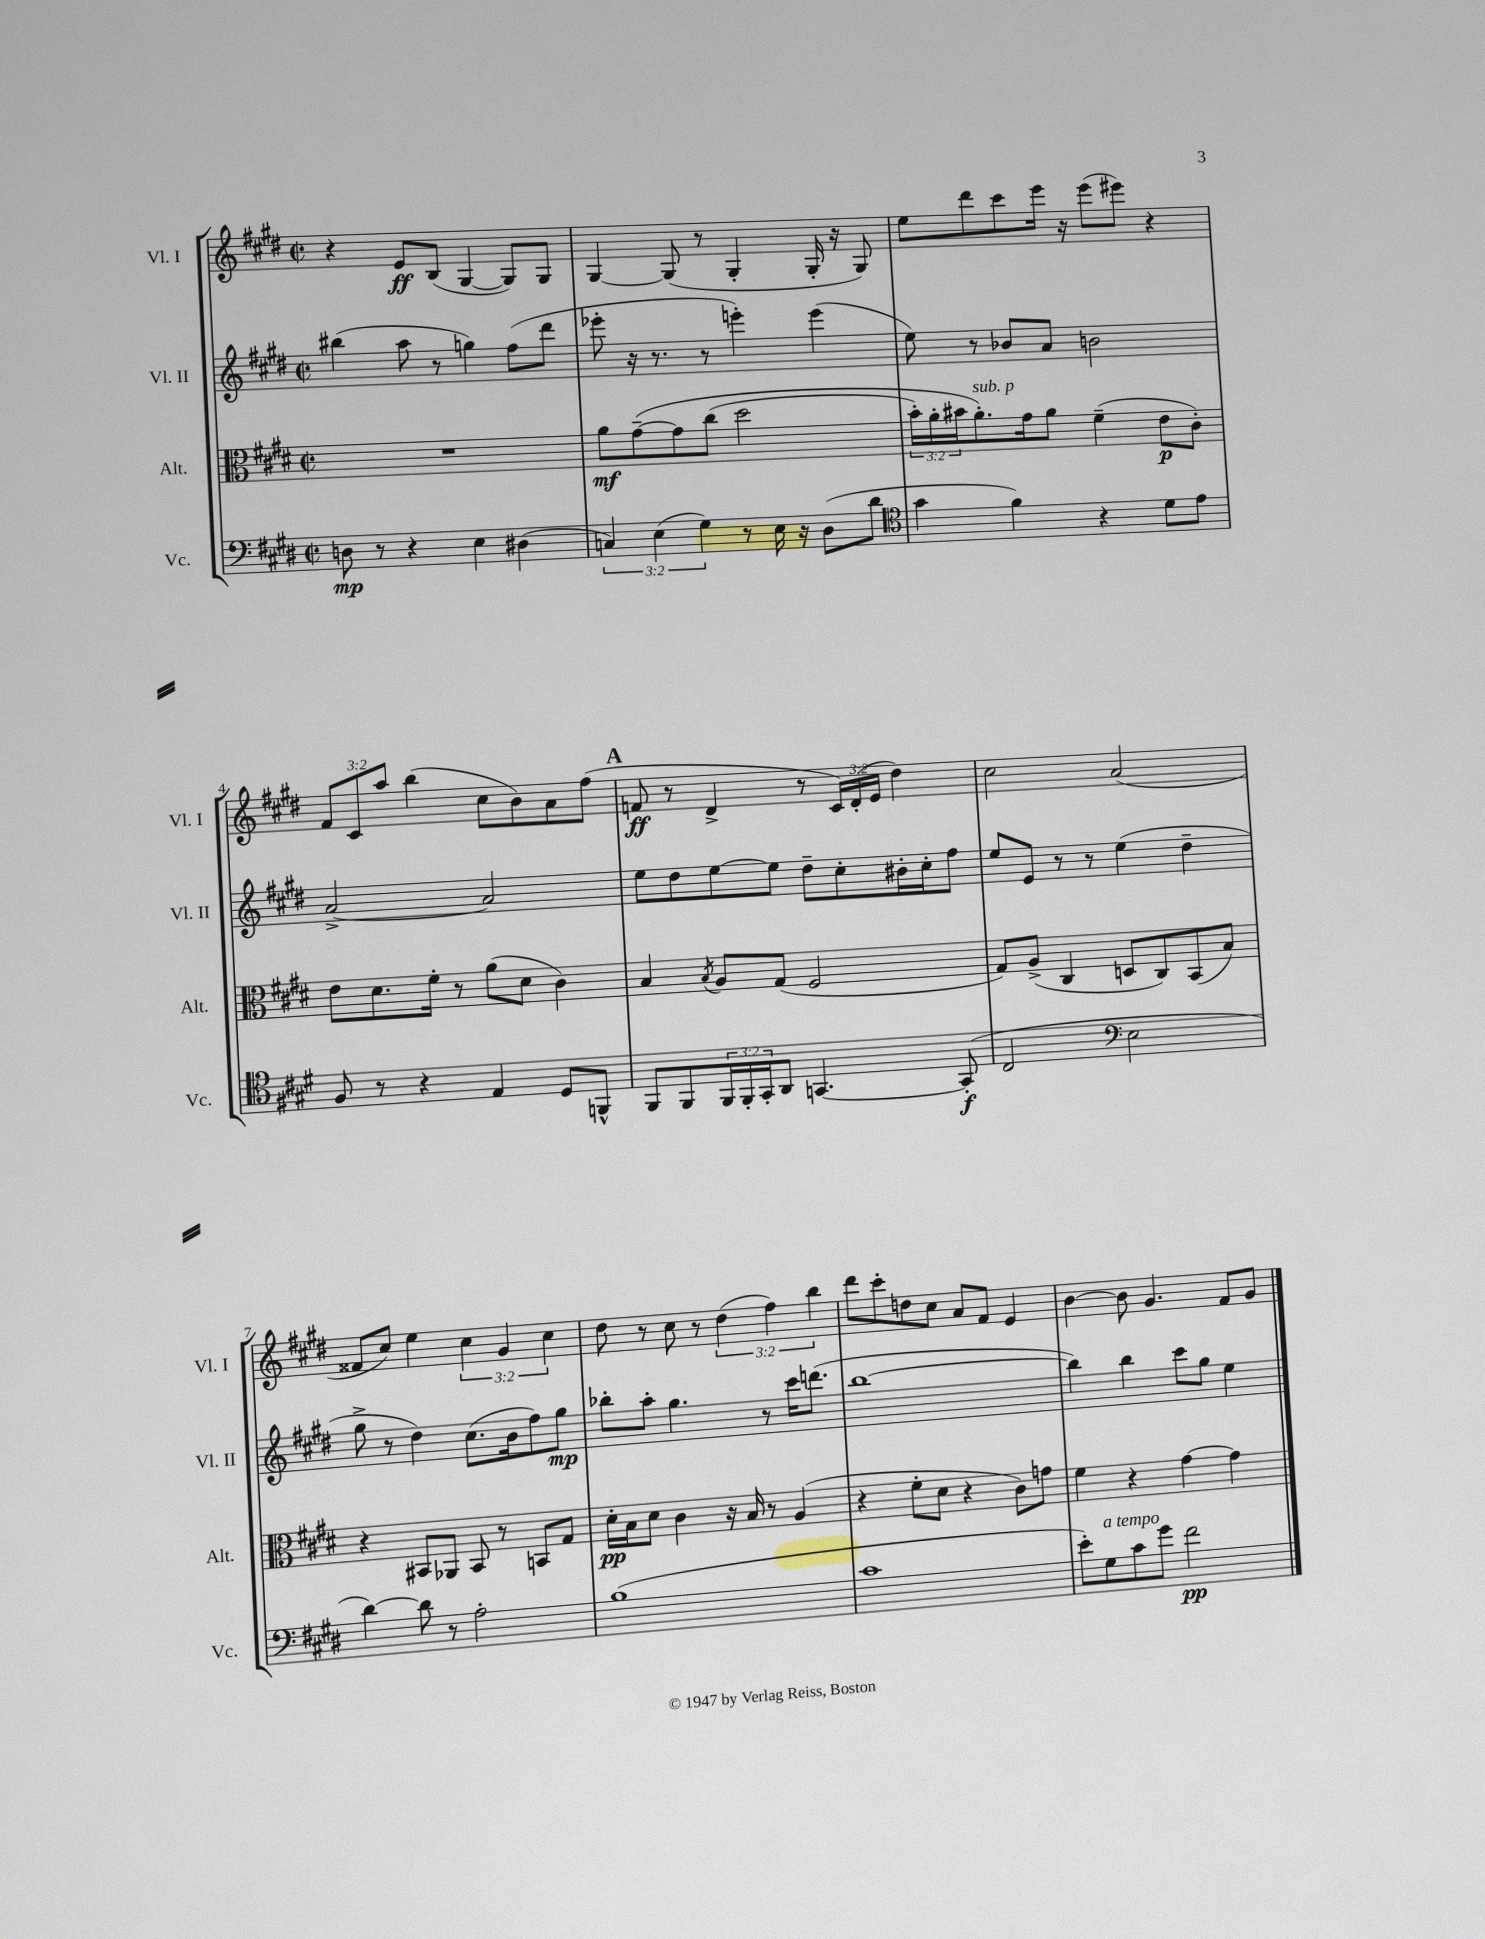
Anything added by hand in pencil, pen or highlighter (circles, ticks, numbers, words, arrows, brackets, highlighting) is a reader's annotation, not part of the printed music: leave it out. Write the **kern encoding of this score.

**kern	**dynam	**kern	**dynam	**kern	**dynam	**kern	**dynam
*part4	*part4	*part3	*part3	*part2	*part2	*part1	*part1
*staff4	*staff4	*staff3	*staff3	*staff2	*staff2	*staff1	*staff1
*I"Vc.	*	*I"Alt.	*	*I"Vl. II	*	*I"Vl. I	*
*I'Vc.	*	*I'Alt.	*	*I'Vl. II	*	*I'Vl. I	*
*clefF4	*	*clefC3	*	*clefG2	*	*clefG2	*
*k[f#c#g#d#]	*	*k[f#c#g#d#]	*	*k[f#c#g#d#]	*	*k[f#c#g#d#]	*
*M2/2	*	*M2/2	*	*M2/2	*	*M2/2	*
*met(c|)	*	*met(c|)	*	*met(c|)	*	*met(c|)	*
=1	=1	=1	=1	=1	=1	=1	=1
8Dn\	mp	1r	.	(4bb#X\	.	4r	.
8r	.	.	.	.	.	.	.
4r	.	.	.	8aa\	.	8e/L	ff
.	.	.	.	8r	.	(8B/J	.
4E\	.	.	.	4ggn\)	.	[4G#/	.
(4D#X\	.	.	.	(8ff#\L	.	8G#/L])	.
.	.	.	.	8ddd#\J	.	8G#/J	.
=2	=2	=2	=2	=2	=2	=2	=2
6Cn/)	.	8a\L	mf	8eee-X'\	.	[4G#/	.
.	.	([8g#~\	.	16r	.	.	.
(6E\	.	.	.	.	.	.	.
.	.	.	.	8.r	.	.	.
.	.	8g#\]	.	.	.	(8G#/]	.
6G#\)	.	.	.	.	.	.	.
.	.	(8cc#\J	.	8r	.	8r	.
8r	.	2dd#\	.	4eeen'\)	.	4G#'/	.
16E\	.	.	.	.	.	.	.
16r	.	.	.	.	.	.	.
(8D#\L	.	.	.	(4eee\	.	16G#'/	.
.	.	.	.	.	.	16r	.
8d#\J	.	.	.	.	.	8G#/)	.
=3	=3	=3	=3	=3	=3	=3	=3
*clefC4	*	*	*	*	*	*	*
4g#\	.	24b'\LL)	.	8ee\)	.	8ee\L	.
.	.	24a'\	.	.	.	.	.
.	.	24b#X\J	.	.	.	.	.
!	!	!LO:TX:a:i:t=sub. p	!	!	!	!	!
.	.	8.a'\)	.	8r	.	8ddd#\	.
4f#\)	.	.	.	8b-X/L	.	8ccc#\	.
.	.	16g#\k	.	.	.	.	.
.	.	8a\J	.	8a/J	.	16eee\Jk	.
.	.	.	.	.	.	16r	.
4r	.	(4f#~\	.	2bn\	.	(8eee\L	.
.	.	.	.	.	.	8eee#X\J)	.
8d#\L	.	8e\L	p	.	.	4r	.
8e\J	.	8c#'\J)	.	.	.	.	.
!!LO:LB:g=z
=4	=4	=4	=4	=4	=4	=4	=4
8F#/	.	8e\L	.	[2a^/	.	12f#/L	.
.	.	.	.	.	.	12c#/	.
8r	.	8.d#\	.	.	.	.	.
.	.	.	.	.	.	12aa/J	.
4r	.	.	.	.	.	(4bb\	.
.	.	16f#'\Jk	.	.	.	.	.
.	.	8r	.	.	.	.	.
4E/	.	(8a\L	.	2a/]	.	8cc#\L	.
.	.	8d#\J	.	.	.	8b\)	.
8D#/L	.	4c#\)	.	.	.	8a\	.
8FFn^^/J	.	.	.	.	.	(8ff#\J	.
!!LO:REH:place=s1:t=A
=5	=5	=5	=5	=5	=5	=5	=5
8FF#/L	.	4B/	.	8ee\L	.	8fn/	ff
8FF#/	.	.	.	8dd#\	.	8r	.
.	.	8qB/	.	.	.	.	.
24FF#/L	.	8A/L	.	[8ee\	.	4d#^/	.
24FF#'/	.	.	.	.	.	.	.
24GG#'/J	.	.	.	.	.	.	.
8AA/J	.	(8G#/J	.	8ee\J]	.	.	.
[4.GGn/	.	2F#/	.	8dd#~\L	.	8r	.
.	.	.	.	8cc#'\	.	24c#/LL)	.
.	.	.	.	.	.	(24d#'/	.
.	.	.	.	.	.	24e/JJ	.
.	.	.	.	16b#X'\L	.	4dd#\)	.
.	.	.	.	16cc#'\J	.	.	.
(8GG'/]	f	.	.	8ff#\J	.	.	.
=6	=6	=6	=6	=6	=6	=6	=6
2C#/	.	8G#/L)	.	8ee/L	.	2cc#\	.
.	.	(8A^/J	.	8e/J	.	.	.
.	.	4C#/	.	8r	.	.	.
.	.	.	.	8r	.	.	.
*clefF4	*	*	*	*	*	*	*
2E\	.	8Dn/L	.	(4ee\	.	(2a/	.
.	.	8C#/)	.	.	.	.	.
.	.	(8BB/	.	4dd#~\	.	.	.
.	.	8B/J)	.	.	.	.	.
!!LO:LB:g=z
=7	=7	=7	=7	=7	=7	=7	=7
[4d#\)	.	4r	.	8gg#^\	.	8f##X/L	.
.	.	.	.	8r	.	8cc#/J)	.
8d#\]	.	8BB#X/L	.	4dd#\)	.	4ee\	.
8r	.	8AA-X/J	.	.	.	.	.
2A'\	.	8BB#/	.	(8.cc#\L	.	6cc#\	.
.	.	8r	.	.	.	.	.
.	.	.	.	.	.	6g#/	.
.	.	.	.	16b\k	.	.	.
.	.	8BBn/L	.	8ff#\)	.	.	.
.	.	.	.	.	.	6cc#\	.
.	.	8G#/J	.	8gg#\J	mp	.	.
=8	=8	=8	=8	=8	=8	=8	=8
(1B	.	16d#'\LL	pp	8bb-X'\L	.	8dd#\	.
.	.	16B\J	.	.	.	.	.
.	.	8d#\J	.	8aa'\J	.	8r	.
.	.	4c#\	.	4.gg#\	.	8cc#\	.
.	.	.	.	.	.	8r	.
.	.	16r	.	.	.	(6dd#\	.
.	.	16B/	.	.	.	.	.
.	.	8r	.	8r	.	.	.
.	.	.	.	.	.	6ff#\)	.
.	.	(4A/	.	16ccc#\KL	.	.	.
.	.	.	.	(8.dddn\J	.	.	.
.	.	.	.	.	.	6bb\	.
=9	=9	=9	=9	=9	=9	=9	=9
1c#	.	4r	.	[1bb	.	8ddd#\L	.
.	.	.	.	.	.	8ccc#'\	.
.	.	8f#'\L	.	.	.	8ddn\	.
.	.	8d#\J	.	.	.	8cc#\J	.
.	.	4r	.	.	.	8a/L	.
.	.	.	.	.	.	8f#/J	.
.	.	8c#\L)	.	.	.	4e/	.
.	.	8gn\J	.	.	.	.	.
=10	=10	=10	=10	=10	=10	=10	=10
8e'\L)	.	4f#\	.	4bb\])	.	[4b\	.
!LO:TX:a:i:t=a tempo	!	!	!	!	!	!	!
8G#\	.	.	.	.	.	.	.
8c#\	.	4r	.	4bb\	.	8b\]	.
8g#\J	.	.	.	.	.	4.g#/	.
2f#\	pp	[4g#\	.	8ccc#\L	.	.	.
.	.	.	.	8gg#\J	.	.	.
.	.	4g#\]	.	4ee\	.	8f#/L	.
.	.	.	.	.	.	8g#/J	.
==	==	==	==	==	==	==	==
*-	*-	*-	*-	*-	*-	*-	*-
